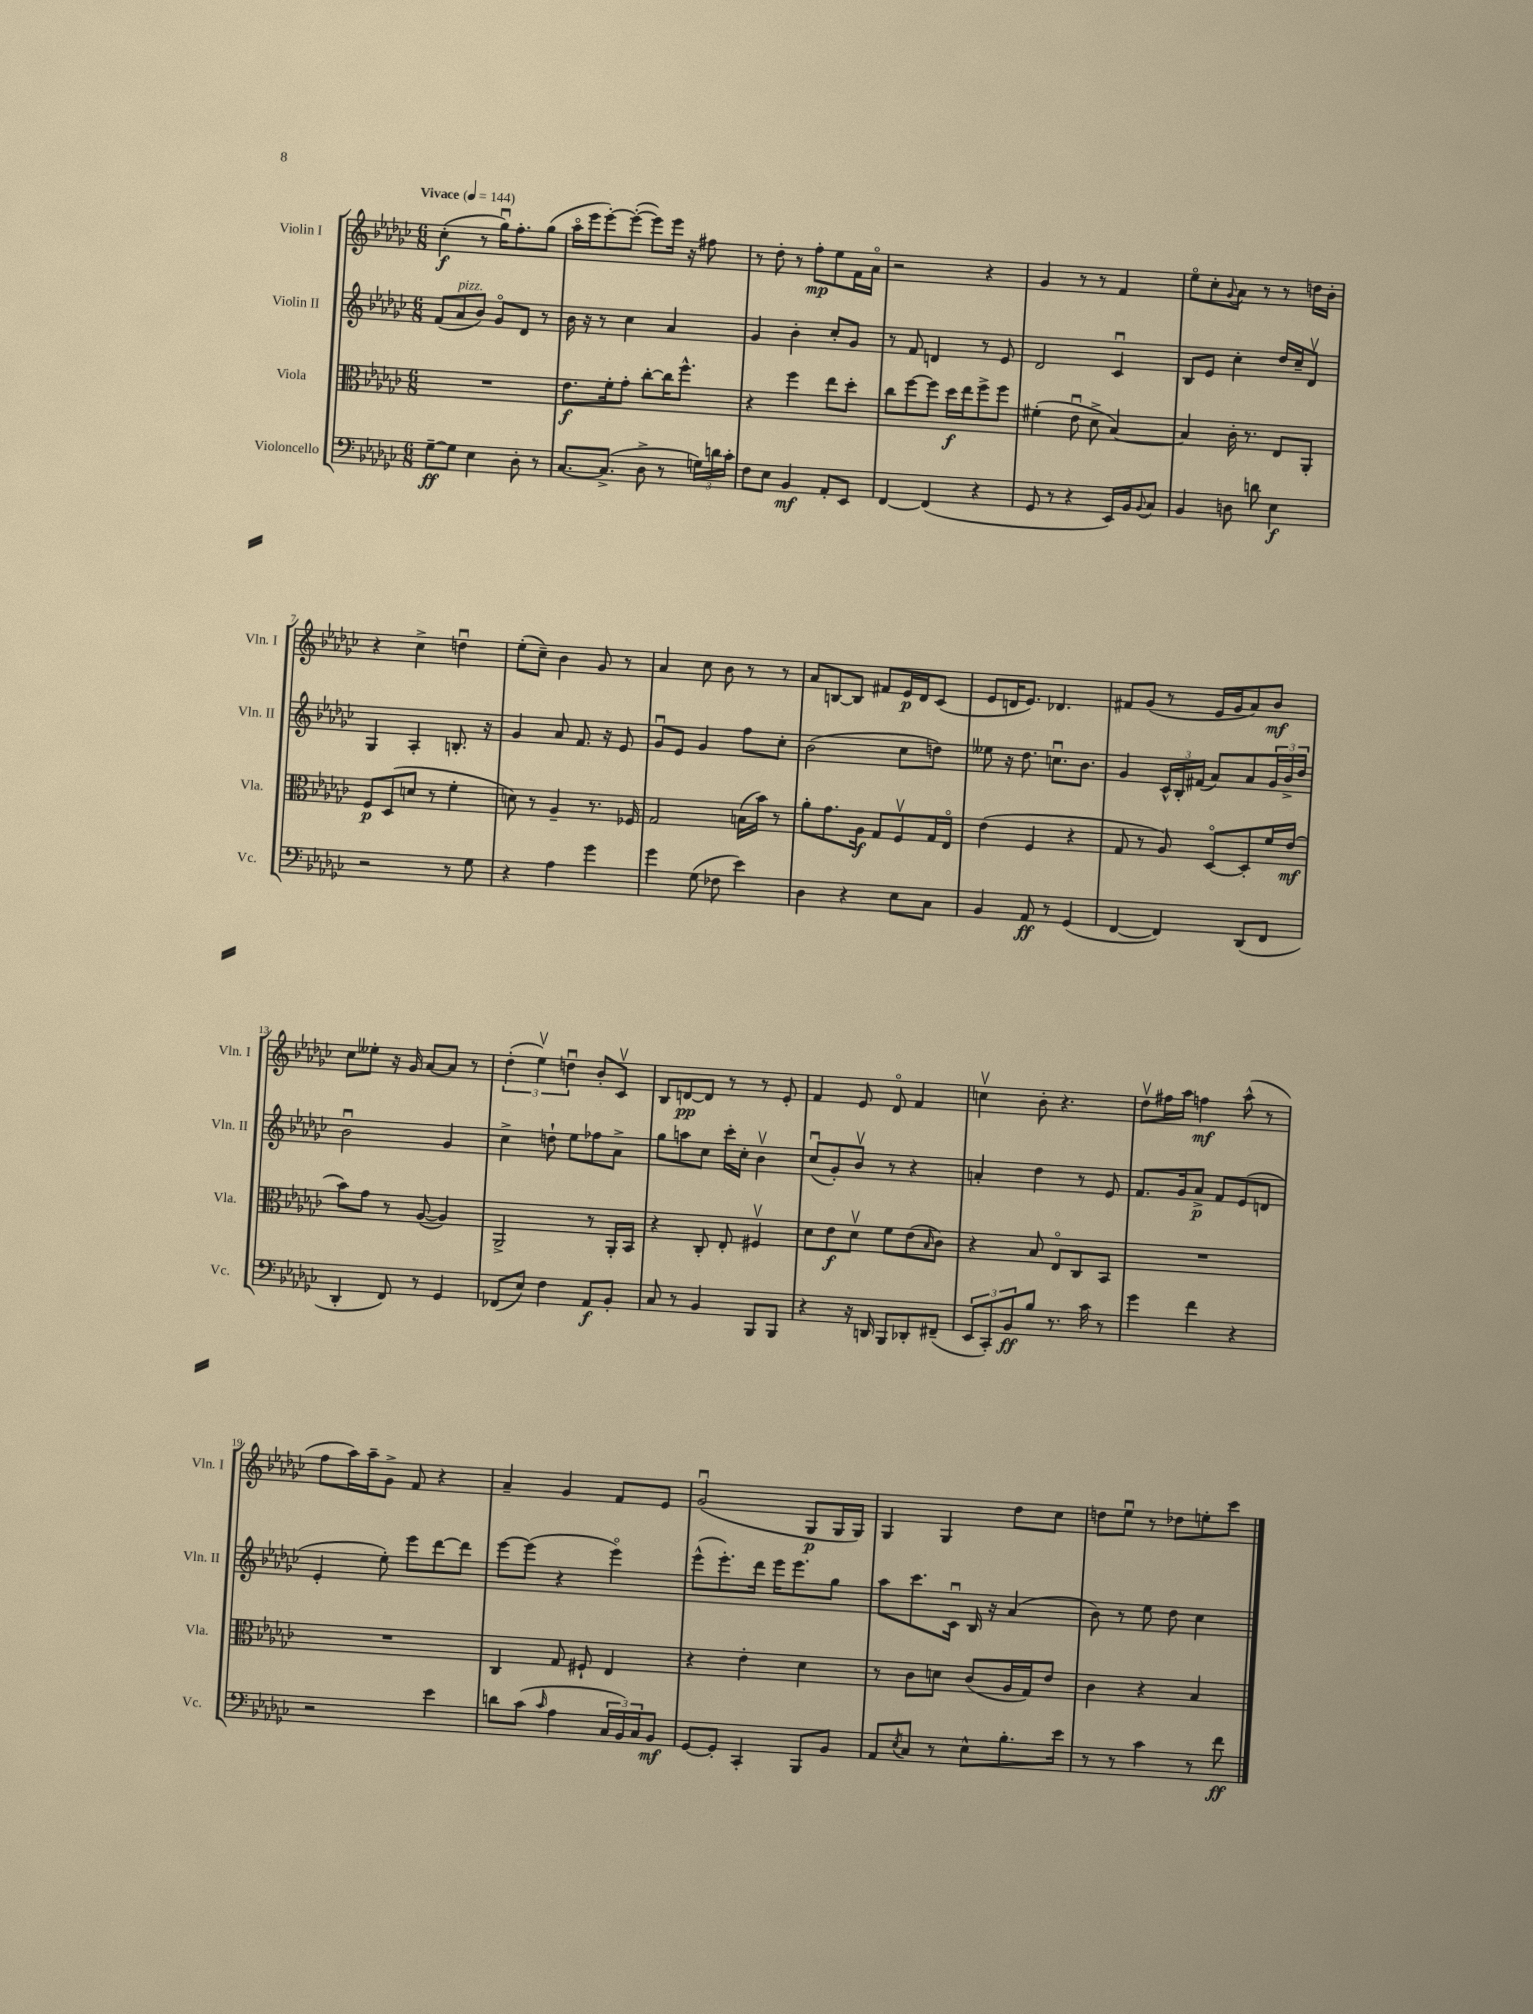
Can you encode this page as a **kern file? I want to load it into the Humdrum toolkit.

**kern	**kern	**kern	**kern
*staff4	*staff3	*staff2	*staff1
*clefF4	*clefC3	*clefG2	*clefG2
*k[b-e-a-d-g-c-]	*k[b-e-a-d-g-c-]	*k[b-e-a-d-g-c-]	*k[b-e-a-d-g-c-]
*M6/8	*M6/8	*M6/8	*M6/8
*MM144	*MM144	*MM144	*MM144
[8G-~	2.r	(8f	(4cc-'
8G-]	.	8a-	.
4E-	.	8b-)	8r
.	.	8g-o	16gg-u)
.	.	.	8.ff'
8D-'	.	8d-	.
8r	.	8r	(8gg-
=	=	=	=
[8.C-	8.e-	16b-	16aa-o
.	.	16r	16eee-
.	.	8r	[8eee-')
(8.C-^]	16f'	.	.
.	8g-'	4cc-	(8eee-'_
8D-^	[8cc-'	.	8eee-])
8r	16cc-]	4a-	16eee-
.	8.ff^^	.	16r
24G)	.	.	8ff#
24d	.	.	.
24c-'	.	.	.
=	=	=	=
8F	4r	4g-	8r
8E-	.	.	8dd-'
4BB-	4ff	4b-'	8r
.	.	.	8ff'
8AA-'	8ee-	8cc-'	8ee-
8EE-	8dd-'	8g-	16f
.	.	.	16a-o
=	=	=	=
[4FF	8cc-	8r	2r
.	[8ff	8f	.
(4FF]	8ff]	4d	.
.	16dd-	.	.
.	16ee-	.	.
4r	8ff^	8r	4r
.	8ff	8e-	.
=	=	=	=
8GG-	(4f#'	2d-	4g-
8r	.	.	.
4r	8e-u	.	8r
.	8d-^	.	8r
16EE-)	[4B-)	4c-u	4f
16BB-	.	.	.
8qqBB-	.	.	.
8C-	.	.	.
=	=	=	=
4BB-	4B-]	8B-	8ee-o
.	.	8e-	8cc-'
.	.	.	8qqg-
8D	16c-'	4cc-'	8a-
.	8.r	.	.
8d	.	.	8r
4E-	8E-	16dd-	8r
.	.	16cc-~	.
.	8AA-'	8d-v	16dd
.	.	.	16b-'
=	=	=	=
2r	8F	4G-	4r
.	(8D-	.	.
.	8d	4A-'	4cc-^
.	8r	.	.
8r	4f'	8.B'	4ddu
8G-	.	.	.
.	.	16r	.
=	=	=	=
4r	8d)	4g-	(8ee-'
.	8r	.	8cc-~)
4A-	4A-~	8a-	4b-
.	.	8.f	.
4g-	8.r	.	8g-
.	.	16r	.
.	.	8e-	8r
.	16F-	.	.
=	=	=	=
4g-	2G-	8g-u	4a-
.	.	8e-	.
(8G-	.	4g-	8cc-
8F-	.	.	8b-
4e-)	(16B	8ff	8r
.	16b-)	.	.
.	8r	8cc-'	8r
=	=	=	=
4D-	8a-'	(2b-	8a-
.	8.g-	.	[8B
4r	.	.	8B]
.	16A-	.	.
.	8G-	.	8f#
8E-	8Fv	8cc-	16e-
.	.	.	16d-
8C-	16G-	8dd)	(8c-
.	16E-o	.	.
=	=	=	=
4BB-	(4e-	8ee--	8e-
.	.	16r	16d
.	.	8.dd-	8.e-)
8AA-	4F	.	.
8r	.	8.ccu	4.d-
(4GG-	4r	.	.
.	.	8.b-	.
=	=	=	=
[4FF	8G-	4g-	8f#
.	8r	.	(8g-
4FF])	8A-)	24c-^^	8r
.	.	24B-'	.
.	.	(24f#	.
.	[8D-o	8a-)	16e-
.	.	.	16g-
(8DD-	8D-']	8a-	8a-)
8FF	16f	24g-	8b-
.	.	24b-^	.
.	(16e-	.	.
.	.	24dd-	.
=	=	=	=
4DD-'	8b-)	2b-u	8cc-
.	8g-	.	8ee--'
8FF)	8r	.	16r
.	.	.	16g-
8r	([8A-	.	[8a-
4GG-	4A-])	4g-	8a-]
.	.	.	8r
=	=	=	=
(8FF-	2AA-^	4cc-^	(6dd-'
8E-)	.	.	.
.	.	.	6ee-v)
4F	.	8dd`	.
.	.	.	6ddu
.	.	8ee-	.
8AA-	8r	8ff-	8b-'
8BB-'	16AA-'	8a-^	8c-v
.	16BB-	.	.
=	=	=	=
8C-	4r	8gg-	8B-
8r	.	8aa	[8d
4BB-	8C-'	8cc-	8d]
.	8E-'	16ccc-'	8r
.	.	16cc-'	.
8BBB-	4F#v	4b-v	8r
8BBB-	.	.	8e-'
=	=	=	=
4r	8d-	(8cc-u	4f
.	8e-	8g-')	.
16r	8d-v	8b-v	8e-
16DD	.	.	.
8BBB-	8f	8r	8d-o
8DD-'	(8e-	4r	4f
.	16qqB-	.	.
(8FF#~	8c-)	.	.
=	=	=	=
12EE-	4r	4a'	4ccv
12CC-')	.	.	.
12BB-	.	.	.
8B-	8B-	4dd-	8b-'
8.r	8E-o	.	4.r
.	8C-	8r	.
16c-	.	.	.
8r	8BB-	8e-	.
=	=	=	=
4g-	2.r	8.f	8dd-v
.	.	.	16ff#
.	.	16g-	16aa-
4f	.	8a-^	4ff
.	.	8f	.
4r	.	(8e-	(8aa-^^
.	.	8d	8r
=	=	=	=
2r	2.r	4e-'	8ff
.	.	.	16aa-)
.	.	.	16aa-~
.	.	8ee-')	8g-^
.	.	8eee-	8f
4e-	.	[8ddd-	4r
.	.	8ddd-]	.
=	=	=	=
8d	4C-	[8eee-	4a-~
(8c-	.	(8eee-]	.
16qqc-	.	.	.
4A-	8G-	4r	4g-
.	8F#`	.	.
24C-	4E-	4eee-o)	8f
24BB-)	.	.	.
24C-	.	.	.
8BB-	.	.	8e-
=	=	=	=
[8GG-	4r	(8eee-^^	(2g-u
8GG-']	.	8.eee-')	.
4CC-'	4e-'	.	.
.	.	16ddd-	.
.	.	16eee-	.
.	.	8.eee-	.
8BBB-	4d-	.	8G-
8BB-	.	8gg-	16G-
.	.	.	16G-)
=	=	=	=
8AA-	8r	8aa-	4G-
8qE-	.	.	.
8C-	8c-	8.ccc-	.
8r	8d	.	4G-
.	.	16c-u	.
8E-^^	(8c-	16B-	.
.	.	16r	.
8.B-'	16A-	(4a-	8dd-
.	16G-)	.	.
.	8e-	.	8cc-
16e-	.	.	.
=	=	=	=
8r	4c-	8b-)	8dd
8r	.	8r	8ee-u
4c-	4r	8ee-	8r
.	.	8dd-	8dd-
8r	4B-	4cc-	8ee'
8f	.	.	8ccc-
==	==	==	==
*-	*-	*-	*-
